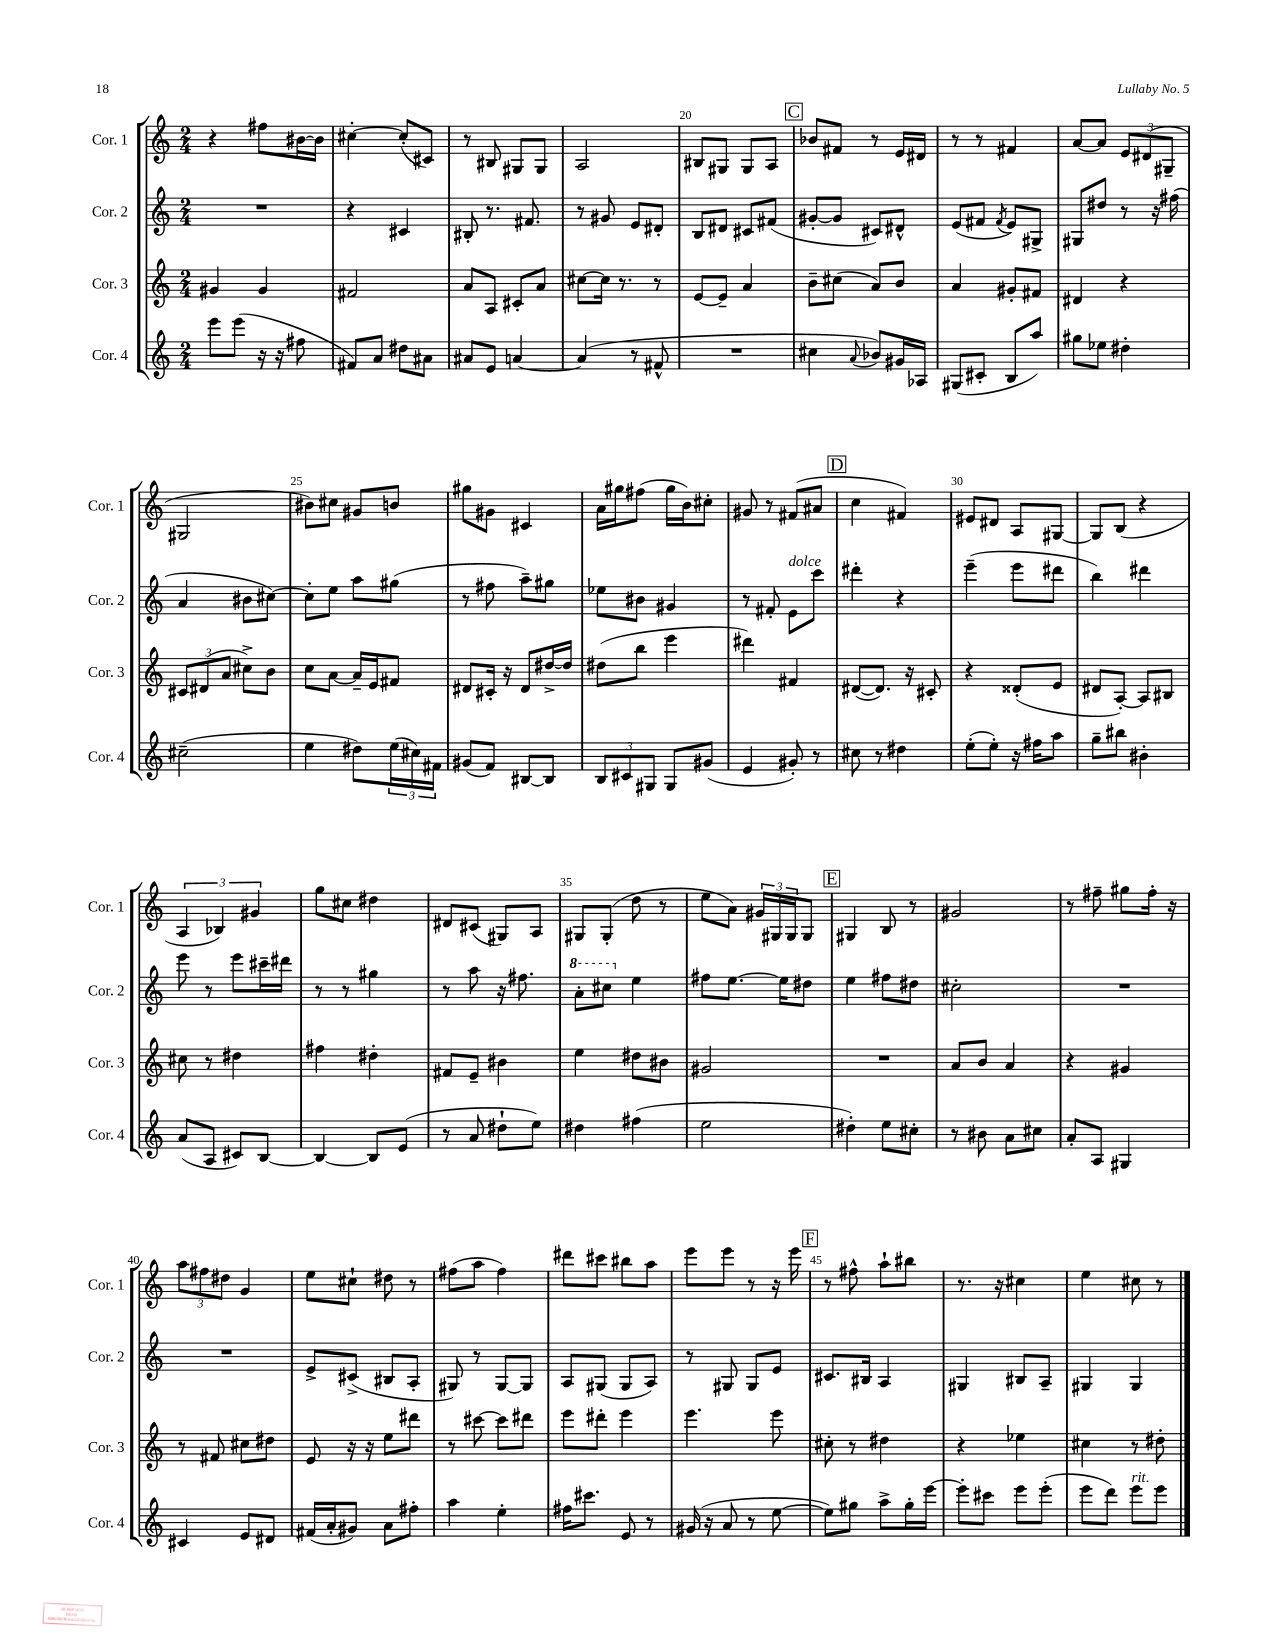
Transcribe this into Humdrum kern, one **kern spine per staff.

**kern	**kern	**kern	**kern
*staff4	*staff3	*staff2	*staff1
*clefG2	*clefG2	*clefG2	*clefG2
*k[]	*k[]	*k[]	*k[]
*M2/4	*M2/4	*M2/4	*M2/4
8eee	4g#	2r	4r
(8eee	.	.	.
16r	4g#	.	8ff#
16r	.	.	.
8ff#	.	.	[16b#
.	.	.	16b#]
=	=	=	=
8f#)	2f#	4r	[4cc#'
8a	.	.	.
8dd#	.	4c#	(8cc#']
8a#	.	.	8c#)
=	=	=	=
8a#	8a	8B#'	8r
8e	8A	8.r	8B#
[4a	8c#'	.	8G#
.	.	8.f#	.
.	8a	.	8G#
=	=	=	=
(4a]	[8cc#	8r	2A
.	16cc#]	8g#	.
.	8.r	.	.
8r	.	8e	.
8f#^^	8r	8d#'	.
=	=	=	=
2r	[8e	8B	8B#
.	8e~]	8d#	8G#
.	4a	8c#	8G#
.	.	(8f#	8A
=	=	=	=
4cc#	8b~	[8g#'	8b-
.	(8cc#	8g#]	8f#
8qqa	.	.	.
8b-)	8a)	8c#)	8r
16g#	8b	8d#^^	16e
16A-	.	.	16d#
=	=	=	=
(8G#	4a	(8e	8r
8c#'	.	8f#	8r
.	.	8qf#	.
8B	8g#'	8e)	4f#
8aa)	8f#	8G#^	.
=	=	=	=
8gg#	4d#	8G#	[8a
8ee-	.	8dd#	8a]
4dd#'	4r	8r	12e
.	.	.	(12d#
.	.	16r	.
.	.	.	12G#~
.	.	(16ff#	.
=	=	=	=
(2cc#~	12c#	4a	2G#
.	(12d#	.	.
.	12a	.	.
.	8cc#^)	8b#	.
.	8b	[8cc#)	.
=	=	=	=
4ee	8cc	8cc#']	8b#)
.	[8a	8ee	8cc#
8dd#)	16a~]	8aa	8g#
.	16e	.	.
(24ee	8f#	(8gg#	8b
24cc#)	.	.	.
24f#	.	.	.
=	=	=	=
(8g#	8d#	8r	8gg#
8f)	16c#'	8ff#	8g#
.	16r	.	.
[8B#	8d#	8aa~)	4c#
8B#]	[16dd#^	8gg#	.
.	16dd#]	.	.
=	=	=	=
12B	(8dd#	8ee-	16a
.	.	.	16gg#
12c#	.	.	.
.	8bb	8b#	(8ff#
12G#	.	.	.
8G#	4eee	4g#	16gg#
.	.	.	16b)
(8g#	.	.	8cc#'
=	=	=	=
4e	4ddd#)	8r	8g#
.	.	8f#'	8r
8g#')	4f#	8e	(8f#
8r	.	8ccc	8a#
=	=	=	=
8cc#	([8d#	4ddd#'	4cc
8r	8.d#])	.	.
4dd#	.	4r	4f#)
.	16r	.	.
.	8c#'	.	.
=	=	=	=
(8ee'	4r	(4eee~	8e#
8ee')	.	.	8d#
16r	(8d##'	8eee	8A
16ff#	.	.	.
8aa	8e	8ddd#	[8G#
=	=	=	=
8gg~	8d#	4bb)	8G#]
8bb#	[8A')	.	(8B
4b#'	8A]	4ddd#	4r
.	8B#	.	.
=	=	=	=
(8a	8cc#	8eee	6A
8A	8r	8r	.
.	.	.	6B-)
8c#)	4dd#	8eee	.
.	.	.	6g#
[8B	.	16ccc#~	.
.	.	16ddd#	.
=	=	=	=
4B_	4ff#	8r	8gg
.	.	8r	8cc#
8B]	4dd#'	4gg#	4dd#
(8e	.	.	.
=	=	=	=
8r	8f#	8r	8d#
8a	8e~	8aa	(8c#
8dd#`	4b#	16r	8G#)
.	.	8.ff#	.
8ee)	.	.	8A
=	=	=	=
4dd#	4ee	8aa'	8G#
.	.	8ccc#	(8G#'
(4ff#	8dd#	4ee	8dd
.	8b#	.	8r
=	=	=	=
2ee	2g#	8ff#	8ee
.	.	[8.ee	8a)
.	.	.	24g#
.	.	.	24G#
.	.	16ee]	.
.	.	.	24G#
.	.	8dd#	8G#
=	=	=	=
4dd#')	2r	4ee	4G#
8ee	.	8ff#	8B
8cc#'	.	8dd#	8r
=	=	=	=
8r	8a	2cc#'	2g#
8b#	8b	.	.
8a	4a	.	.
8cc#	.	.	.
=	=	=	=
8a'	4r	2r	8r
8A	.	.	8ff#~
4G#	4g#	.	8gg#
.	.	.	16ff#'
.	.	.	16r
=	=	=	=
4c#	8r	2r	12aa
.	.	.	12ff#
.	8f#	.	.
.	.	.	12dd#
8e	8cc#	.	4g
8d#	8dd#	.	.
=	=	=	=
(16f#	8e	8e^	8ee
16a'	.	.	.
8g#)	16r	(8c#^	8cc#`
.	16r	.	.
8a	8ee	8B#	8dd#
8ff#'	8ddd#	8A'	8r
=	=	=	=
4aa	8r	8G#)	(8ff#
.	[8ccc#	8r	8aa
4ee'	8ccc#]	[8G#	4ff#)
.	8ddd#	8G#]	.
=	=	=	=
16ff#	8eee	8A	8ddd#
8.ccc#	.	.	.
.	8ddd#'	(8G#	8ccc#
8e	4eee	8G#	8bb#
8r	.	8A)	8aa
=	=	=	=
(16g#	4.eee	8r	8eee
16r	.	.	.
8a	.	8G#	8eee
8r	.	8G#	8r
[8ee	8eee	8e	16r
.	.	.	16eee
=	=	=	=
8ee])	8cc#'	8.c#	8r
8gg#	8r	.	8ff#^^
.	.	16B#	.
8aa^	4dd#	4A	8aa`
16gg#'	.	.	8bb#
[16eee	.	.	.
=	=	=	=
8eee']	4r	4G#	8.r
8ccc#	.	.	.
.	.	.	16r
8eee	4ee-	8B#	4cc#
(8eee'	.	8A~	.
=	=	=	=
8eee	4cc#	4G#	4ee
8ddd)	.	.	.
8eee	8r	4G#	8cc#
8eee	8dd#'	.	8r
==	==	==	==
*-	*-	*-	*-
